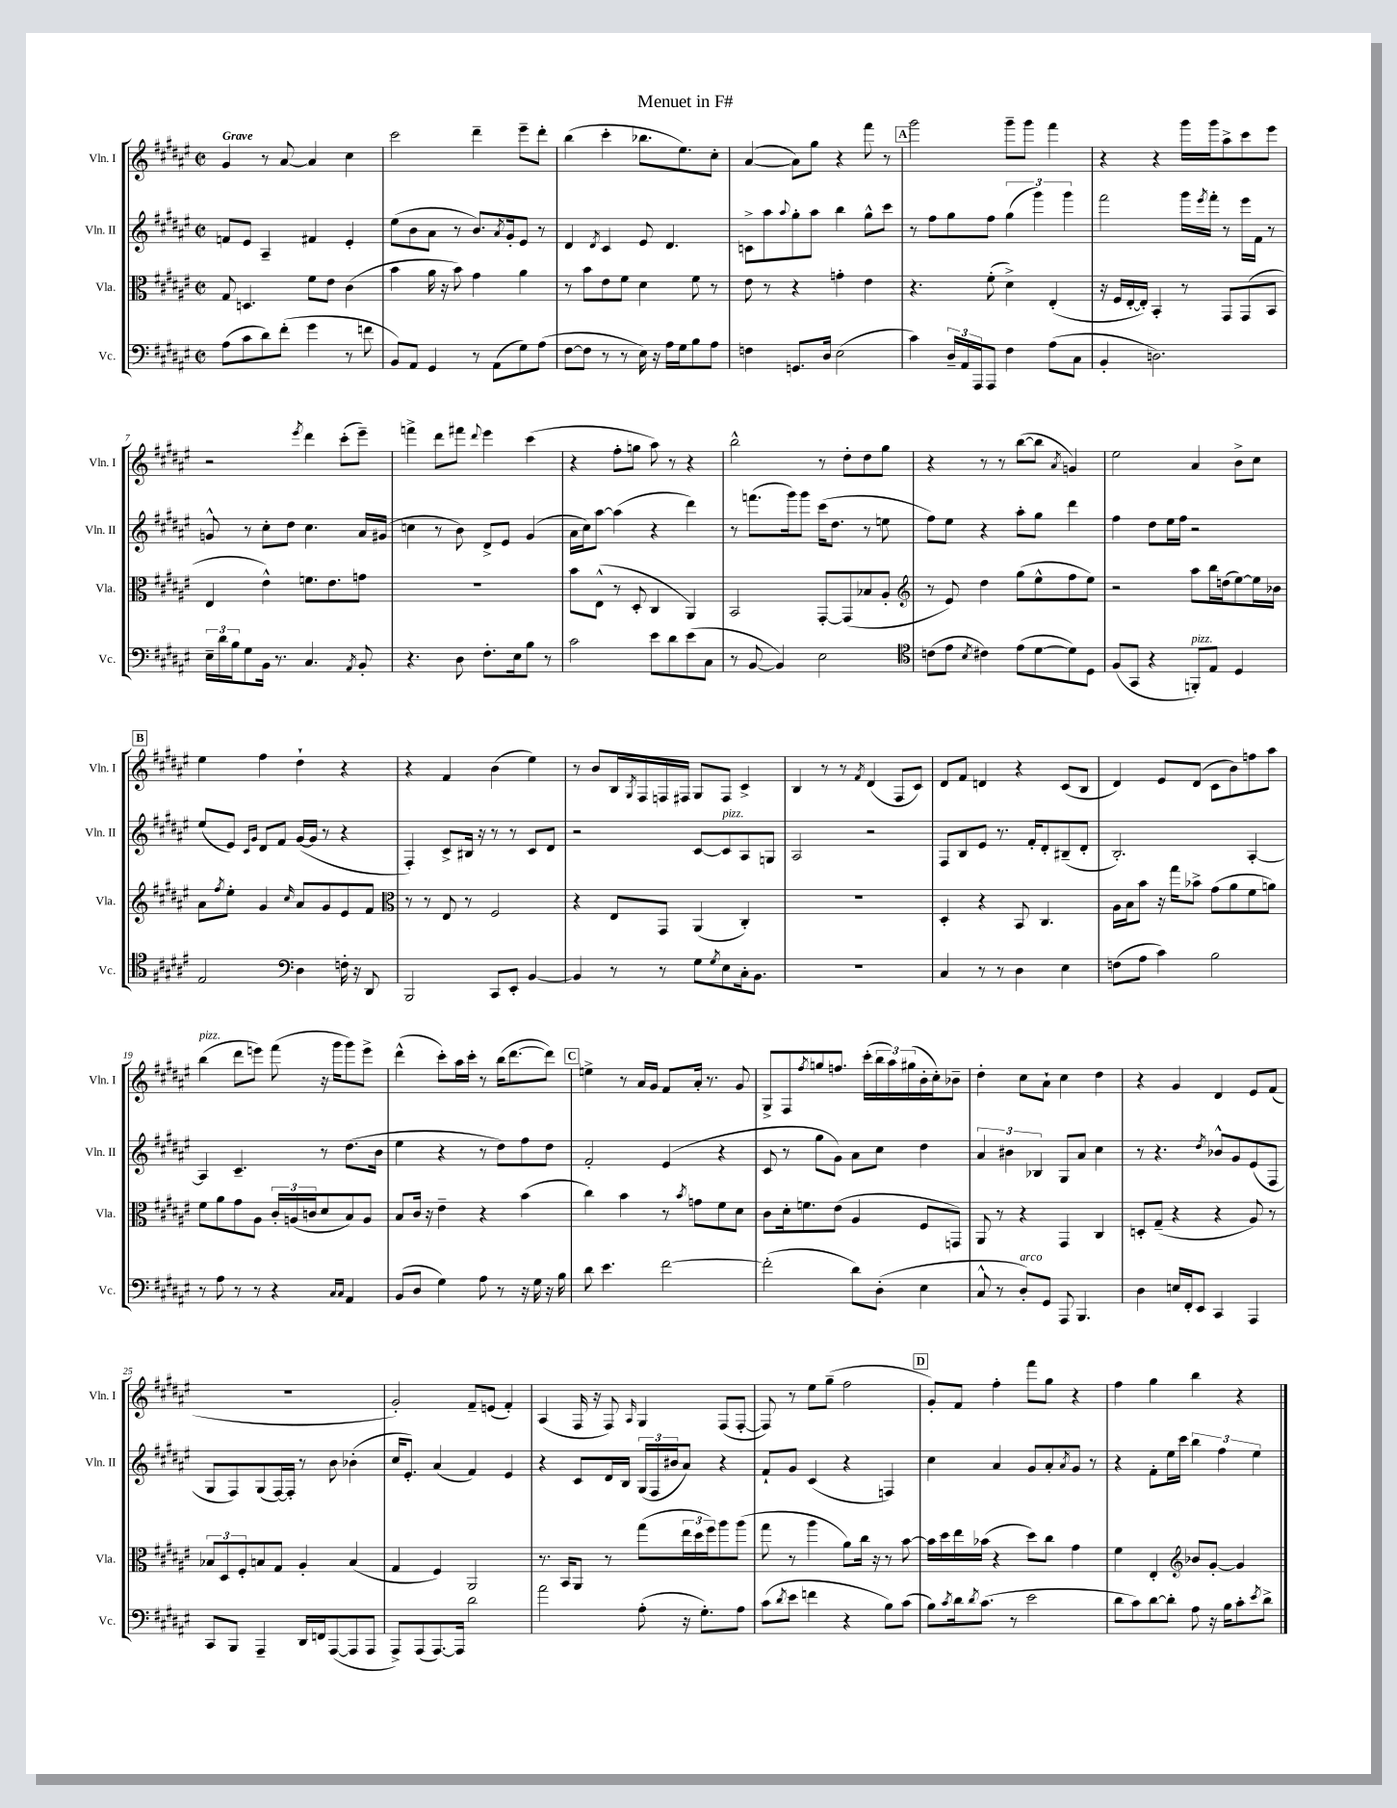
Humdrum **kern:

**kern	**kern	**kern	**kern
*staff4	*staff3	*staff2	*staff1
*clefF4	*clefC3	*clefG2	*clefG2
*k[f#c#g#d#a#e#]	*k[f#c#g#d#a#e#]	*k[f#c#g#d#a#e#]	*k[f#c#g#d#a#e#]
*M2/2	*M2/2	*M2/2	*M2/2
*met(c|)	*met(c|)	*met(c|)	*met(c|)
(8A#	8G#	8f	4g#
8c#	4.D	8e#	.
8d#)	.	4A#~	8r
(8f#'	.	.	[8a#
4g#	8f#	4f#	4a#]
.	8e#	.	.
8r	(4c#	4e#'	4cc#
8f	.	.	.
=	=	=	=
8BB)	4b	(8ee#	2ccc#
8AA#	.	8b	.
4GG#	16a#	8a#	.
.	16r	.	.
.	8b)	8r	.
8r	4g#	8.b)	4ddd#~
(8AA#	.	.	.
.	.	8qa#	.
.	.	16g#'	.
8G#)	4a#	8e#	8eee#~
(8A#	.	8r	8ddd#'
=	=	=	=
[8F#	8r	4d#	(4bb
8F#]	8b	.	.
.	.	8qd#	.
8r	8e#	4c#	4ccc#'
8r	8f#	.	.
16E#)	4d#	8e#	8.bb-
16r	.	.	.
16A#	.	4.d#	.
16G#	.	.	8.ee#)
8B	8f#	.	.
8A#	8r	.	8cc#'
=	=	=	=
4F	8e#	8c^	([4a#
.	8r	8aa#	.
.	.	8qqaa#	.
8.GG	4r	8gg#'	8a#])
.	.	8aa#	8gg#
16D#	.	.	.
(2E#	4g'	4bb	4r
.	4e#	8gg#^^	8fff#
.	.	8ccc#	8r
=	=	=	=
4c#)	4.r	8r	2ggg#
.	.	8ff#	.
24D#~	.	8gg#	.
24AA#	.	.	.
24AAA#	.	.	.
8AAA#	(8f#'	8ff#	.
4F#	4d#^)	(6gg#	8ggg#~
.	.	.	8ggg#
.	.	6ggg#)	.
(8A#	(4E#'	.	4fff#
.	.	6ggg#	.
8C#	.	.	.
=	=	=	=
4BB'	16r	2fff#	4r
.	16F#	.	.
.	[16E#'	.	.
.	16E#'])	.	.
2.D)	4BB'	.	4r
.	8r	16ggg#	16ggg#
.	.	8qeee#	.
.	.	16fff#'	16ggg#
.	8GG#	8r	8aa#^
.	(8GG#	16eee#	8ccc#
.	.	16f#	.
.	8BB	8r	8eee#
=	=	=	=
24E#~	4E#	8g^^	2r
24d#	.	.	.
24B	.	.	.
8G#	.	8r	.
16BB	4e#^^)	8cc#'	.
8.r	.	.	.
.	.	8dd#	.
.	.	.	8qeee#
4.C#	8.f	4.cc#	4ddd#
.	8.e#	.	.
.	.	.	(8ccc#'
8qAA#	.	.	.
8BB'	8g	16a#	8eee#~)
.	.	(16g#	.
=	=	=	=
4.r	1r	4cc	4fff^
.	.	8r	8ddd#
8D#	.	8b)	8fff#
.	.	.	8qqddd#
8.F#'	.	8d#^	4eee#
.	.	8e#	.
16E#	.	.	.
8B	.	(4g#	(4ccc#
8r	.	.	.
=	=	=	=
2c#	8b	16a#	4r
.	.	16cc#)	.
.	(8E#^^	[8aa#	.
.	8r	(4aa#]	8ff#'
.	8D#'	.	8gg
8e#	4C#	4r	8aa#)
8d#	.	.	8r
(8e#	4AA#)	4ddd#)	4r
8C#	.	.	.
=	=	=	=
8r	2BB	8r	2bb^^
[8BB	.	(8.fff	.
4BB])	.	.	.
.	.	16ggg#)	.
.	.	8ggg#	.
2E#	[8GG#'	(16ccc#	8r
.	.	8.dd#	.
.	(8GG#]	.	8dd#'
.	8B-	8r	8dd#
.	8A#'	8ee	8gg#
=	=	=	=
*clefC4	*clefG2	*	*
(8c	8r	8ff#)	4r
8e#	8e#)	8ee#	.
8qB	.	.	.
4c#)	4dd#	4r	8r
.	.	.	8r
(8e#	(8gg#	8aa#'	([8bb
[8d#	8ee#^^	8gg#	8bb]
.	.	.	8qa#
8d#])	8ff#	4ddd#	4g)
8D#	8ee#)	.	.
=	=	=	=
(8F#	2r	4ff#	2ee#
8GG#	.	.	.
4r	.	8dd#	.
.	.	16ee#	.
.	.	16ff#	.
8FF')	8aa#	2r	4a#
8E#	16bb	.	.
.	(16dd	.	.
4D#	[8ee#)	.	8b^
.	16ee#]	.	8cc#
.	16b-	.	.
=	=	=	=
2E#	8a#	(8ee#	4ee#
.	8qff#	.	.
.	8ee#'	8e#)	.
.	.	16qqc#	.
.	.	16qqg#	.
.	4g#	8d#	4ff#
.	.	8f#	.
*clefF4	*	*	*
.	16qqcc#	.	.
4D#	8a#	([16g#	4dd#`
.	.	16g#]	.
.	8g#	8r	.
16F'	8e#	4r	4r
16r	.	.	.
8DD#	8f#	.	.
=	=	=	=
*	*clefC3	*	*
2BBB	8r	4F#')	4r
.	8r	.	.
.	8E#	8c#^	4f#
.	8r	16B#	.
.	.	16r	.
8CC#	2F#	8r	(4b
8EE#'	.	8r	.
[4BB	.	8c#	4ee#)
.	.	8d#	.
=	=	=	=
4BB]	4r	2r	8r
.	.	.	8b
8r	8E#	.	16B
.	.	.	8qG#
.	.	.	16F#
8r	8GG#	.	16F
.	.	.	16F#
8G#	(4AA#	[8c#	8G#
8qG#	.	.	.
8E#	.	8c#]	8F#
16C#'	4C#')	8A#	4c#^
8.BB	.	.	.
.	.	8G	.
=	=	=	=
1r	1r	2A#	4B
.	.	.	8r
.	.	.	8r
.	.	.	8qf#
.	.	2r	(4d#
.	.	.	8F#
.	.	.	8c#)
=	=	=	=
4C#	4D#'	8F#	8d#
.	.	8B	8f#
8r	4r	8e#	4d
8r	.	8.r	.
4D#	8BB	.	4r
.	.	16f#'	.
.	4.C#	8d#'	.
4E#	.	(8B#~	(8c#
.	.	8d#'	8B
=	=	=	=
(8F	16A#	2.B')	4d#)
.	16B	.	.
8A#	8b	.	.
4c#)	16r	.	8e#
.	16gg#	.	.
.	8b-^	.	(8d#
2B	(8g#	.	8c#
.	8a#	.	8b)
.	8f#	[4A#'	8ff
.	8a)	.	8aa#
=	=	=	=
8r	8f#	4A#]	(4bb
8A#	8a#	.	.
8r	8g#	4.c#~	8ddd#
8r	8A#	.	8eee)
4r	24c#'	.	(8fff#
.	(24A	.	.
.	24c	.	.
.	8d#	8r	16r
.	.	.	16ggg#
16qqC#	.	.	.
16qqC#	.	.	.
4AA#	8B)	(8.dd#	8ggg#)
.	8A	.	8eee^
.	.	16b	.
=	=	=	=
(8BB	8B	4ee#	(4ddd#^^
8D#	16c#	.	.
.	16r	.	.
4G#)	4e#~	4r	8ccc#')
.	.	.	16aa#
.	.	.	16ccc#'
8A#	4r	8r	8r
8r	.	8dd#)	(16bb
.	.	.	[8.ddd#
16r	(4b	8ff#	.
16G#	.	.	.
16r	.	8dd#	8ddd#])
16B	.	.	.
=	=	=	=
8d#	4cc#)	2f#'	4ee^
4.e#	.	.	.
.	4b	.	8r
.	.	.	16a#
.	.	.	16g#
[2f#	8r	(4e#	8f#
.	8qb	.	.
.	8g	.	16a#'
.	.	.	8.r
.	8f#	4r	.
.	8d#	.	8g#
=	=	=	=
(2f#']	8c#	8c#	8G#^
.	16d#'	8r	8F#
.	8.f	.	.
.	.	.	8qff#
.	.	8gg#	8gg
.	(8e#	8g#)	8.ff
8d#)	4A#	8a#	.
.	.	.	(16ccc#'
(8D#'	.	8cc#	24bb
.	.	.	24aa#)
.	.	.	(24gg#
4E#	8F#	4dd#	16b'
.	.	.	16cc#')
.	8GG)	.	8b-~
=	=	=	=
8C#^^	8AA#	6a#	4dd#'
8r	8r	.	.
.	.	6b#	.
8D#')	4r	.	8cc#
.	.	6B-	.
8GG#	.	.	8a#`
8AAA#	4GG#	8G#	4cc#
4.BBB	.	8a#	.
.	4C#	4cc#	4dd#
=	=	=	=
4D#	8D'	8r	4r
.	(8G#~	4.r	.
16E	4r	.	4g#
16FF#'	.	.	.
8EE#	.	.	.
.	.	8qdd#	.
4CC#	4r	8b-^^	4d#
.	.	8g#	.
4AAA#	8A#)	(8e#	8e#
.	8r	8F#	(8f#
=	=	=	=
8CC#	12B-	8G#	1r
.	12D#	.	.
8BBB	.	8F#)	.
.	12F#'	.	.
4AAA#~	8B	(8G#	.
.	8G#	[16F#)	.
.	.	16F#']	.
16DD#	4A#'	8r	.
16FF	.	.	.
([8AAA#	.	8b	.
8AAA#]	(4B	(4b-'	.
8AAA#	.	.	.
=	=	=	=
8AAA#^)	4G#	16cc#	2g#')
.	.	8.e#')	.
(8AAA#	.	.	.
[8.AAA#)	4F#)	(4a#	.
16AAA#]	.	.	.
2d#	2AA#	4f#)	8f#~
.	.	.	(8e
.	.	4e#	4f#')
=	=	=	=
2a#	8.r	4r	(4A#
.	16BB	.	.
.	8AA#	8c#	16F#
.	.	.	16r
.	8r	16d#	8F#)
.	.	16B	.
.	.	.	16qqA#
(8A#'	(8gg#	(24G#	4G#
.	.	24F#	.
.	.	24b#	.
16r	24ee#	8a#)	.
.	24dd#	.	.
8.G#')	.	.	.
.	24ff#)	.	.
.	8aa#	4r	(8F#
8A#	(8aa#	.	[8F#'
=	=	=	=
(8c#	8gg#	8f#`	8F#])
8qd#	.	.	.
8e#	8r	8g#	8r
4f	4aa#	(4c#	8ee#
.	.	.	(8gg#~
4r	8a#)	4r	2ff#
.	16cc#	.	.
.	16r	.	.
8B)	8r	4F)	.
(8c#	[8b	.	.
=	=	=	=
8B)	16b]	4cc#	8g#')
.	16dd#	.	.
8qc#	.	.	.
16d#	16ee#	.	8f#
8qd#	.	.	.
(8.c#	(16b-	.	.
.	4r	4a#	4ff#'
8r	.	.	.
2e#	8dd#)	8g#	8fff#
.	8cc#	8a#'	8gg#
.	.	8qa#	.
.	4g#	8g#	4r
.	.	8r	.
=	=	=	=
8d#	4f#	4r	4ff#
8c#)	.	.	.
[8d#	4E#'	8f#'	4gg#
8d#']	.	16ee#	.
.	.	16ccc#	.
*	*clefG2	*	*
8A#	8b-	6bb	4bb
16r	[8g#'	.	.
.	.	6ff#	.
16B	.	.	.
8c#'	4g#]	.	4r
.	.	6ee#	.
8qe#	.	.	.
8d#^	.	.	.
==	==	==	==
*-	*-	*-	*-
